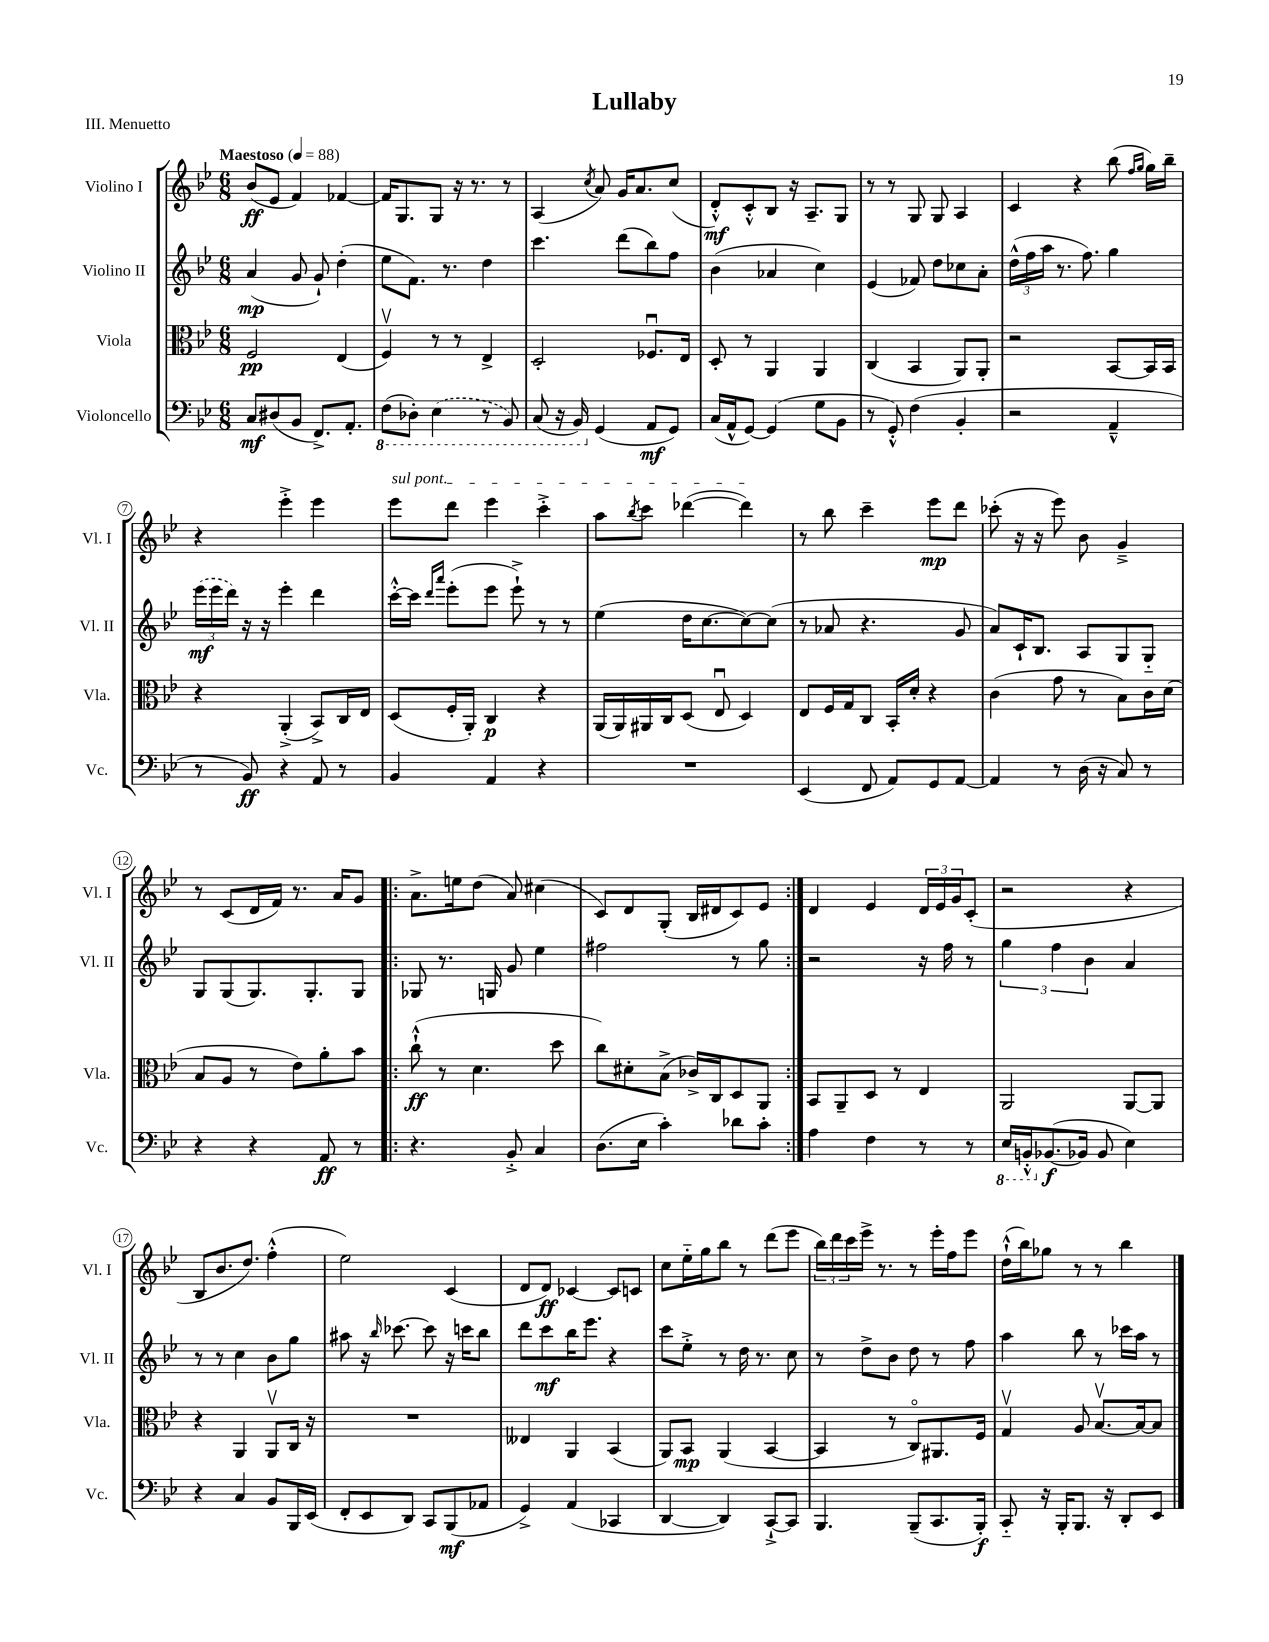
\header { title = "Lullaby" piece = "III. Menuetto" }
<<
\new StaffGroup <<
\new Staff = "s0" \with { instrumentName = "Violino I" shortInstrumentName = "Vl. I" } {
    \clef treble \key bes \major \numericTimeSignature \time 6/8 \tempo "Maestoso" 4 = 88
    bes'8\ff( ees'8 f'4) fes'4~ |
    fes'16 g8. g8 r16 r8. r8 |
    a4( \acciaccatura { c''8 } a'8) g'16 a'8. c''8( |
    d'8-.-^\mf) c'8-.-^ bes8 r16 a8.-- g8 |
    r8 r8 g8 g8 a4 |
    c'4 r4 bes''8( \grace { f''16 g''16 } g''16) bes''16-- |
    r4 ees'''4-.-> ees'''4 |
    \once \override TextSpanner.bound-details.left.text = \markup { \italic "sul pont." } ees'''8\startTextSpan d'''8 ees'''4 c'''4-.-> |
    a''8 \acciaccatura { bes''8 } c'''8 des'''4~( des'''4\stopTextSpan) |
    r8 bes''8 c'''4-- ees'''8\mp d'''8 |
    ces'''8-.( r16 r16 ees'''8) bes'8 g'4---> |
    r8 c'8( d'16 f'16) r8. a'16 g'8 |
    \repeat volta 2 { a'8.-> e''16 d''8( a'8) cis''4( |
    c'8) d'8 g8-.( bes16 dis'16 c'8) ees'8 | }
    d'4 ees'4 \tuplet 3/2 { d'16 ees'16 g'16 } c'8-.( |
    r2 r4 |
    bes8 bes'8. d''8.) f''4-.-^( |
    ees''2) c'4( |
    d'8 d'8\ff) ces'4~ ces'8 c'8 |
    c''8 ees''16-_ g''16 bes''8 r8 d'''8( ees'''8 |
    \tuplet 3/2 { bes''16) d'''16 c'''16 } ees'''16-> r8. r8 ees'''16-. f''16 ees'''8 |
    d''16-!-^( bes''16) ges''8 r8 r8 bes''4 \bar "|." |
}
\new Staff = "s1" \with { instrumentName = "Violino II" shortInstrumentName = "Vl. II" } {
    \clef treble \key bes \major \numericTimeSignature \time 6/8
    a'4\mp( g'8 g'8-!) d''4-.( |
    ees''8 f'8.) r8. d''4 |
    c'''4. d'''8( bes''8) f''8 |
    bes'4( aes'4 c''4) |
    ees'4( fes'8) d''8 ces''8 a'8-. |
    \tuplet 3/2 { d''16-^( f''16 a''16 } r8. f''8.) g''4 |
    \tuplet 3/2 { \once \slurDashed ees'''16\mf( ees'''16 d'''16) } r16 r16 ees'''4-. d'''4 |
    c'''16~-.-^ c'''16 \grace { d'''16 a'''16 } ees'''8-.( ees'''8 ees'''8-!->) r8 r8 |
    ees''4( d''16 c''8.~ c''8~) c''8( |
    r8 aes'8 r4. g'8 |
    a'8) c'16-! bes8. a8 g8 g8-_ |
    g8 g8( g8.) g8.-. g8 |
    \repeat volta 2 { ges8 r8. g16 g'8 ees''4 |
    fis''2 r8 g''8 | }
    r2 r16 f''16 r8 |
    \tuplet 3/2 { g''4 f''4 bes'4 } a'4 |
    r8 r8 c''4 bes'8 g''8 |
    ais''8 r16 \grace { bes''16 } ces'''8.~ ces'''8 r16 c'''16 bes''8 |
    d'''8 c'''8\mf bes''16 ees'''8. r4 |
    c'''8 ees''8-.-> r8 d''16 r8. c''8 |
    r8 d''8-> bes'8 d''8 r8 f''8 |
    a''4 bes''8 r8 ces'''16 a''16 r8 \bar "|." |
}
\new Staff = "s2" \with { instrumentName = "Viola" shortInstrumentName = "Vla." } {
    \clef alto \key bes \major \numericTimeSignature \time 6/8
    f2\pp ees4( |
    f4\upbow) r8 r8 ees4-> |
    d2-. fes8.\downbow ees16 |
    d8-. r8 a,4 a,4 |
    c4( bes,4 a,8) a,8-. |
    r2 bes,8~ bes,16 bes,16 |
    r4 a,4-.->( bes,8->) c16 ees16 |
    d8( f16-. a,16-.) c4\p r4 |
    a,16( a,16) ais,16 c16 d8( ees8\downbow d4) |
    ees8 f16 g16 c8 bes,16-. d'16-. r4 |
    c'4( g'8 r8 bes8) c'16 d'16( |
    bes8 a8 r8 ees'8) a'8-. bes'8 |
    \repeat volta 2 { c''8-!-^\ff( r8 d'4. d''8 |
    c''8) dis'8-. bes8->( ces'16->) c16 d8 a,8 | }
    bes,8 a,8-- d8 r8 ees4 |
    a,2 a,8~ a,8 |
    r4 a,4 a,8\upbow c16 r16 |
    R2. |
    eeses4 a,4 bes,4( |
    a,8) bes,8\mp a,4( bes,4~ |
    bes,4 r8 c8\flageolet) ais,8. f16 |
    g4\upbow a8 bes8.~\upbow bes16~ bes8 \bar "|." |
}
\new Staff = "s3" \with { instrumentName = "Violoncello" shortInstrumentName = "Vc." } {
    \clef bass \key bes \major \numericTimeSignature \time 6/8
    c8\mf dis8( bes,8 f,8.->) a,8.-. |
    \ottava #-1 f,8( des,8-.) \once \slurDashed ees,4( r8 bes,,8) |
    c,8( r16 bes,,16) \ottava #0 g,4( a,8\mf g,8) |
    c16( a,16-^ g,8~) g,4( g8 bes,8 |
    r8 g,8-.-^) f4( bes,4-. |
    r2 a,4---^ |
    r8 bes,8\ff) r4 a,8 r8 |
    bes,4 a,4 r4 |
    R2. |
    ees,4( f,8 a,8) g,8 a,8~ |
    a,4 r8 d16( r16 c8) r8 |
    r4 r4 a,8\ff r8 |
    \repeat volta 2 { r4. bes,8-.-> c4 |
    d8.( ees16 c'4-.) des'8 c'8-. | }
    a4 f4 r8 r8 |
    \ottava #-1 ees,16 b,,16-.-^ \ottava #0 bes,!8.~\f( bes,!16 bes,8 ees4) |
    r4 c4 bes,8 bes,,16 ees,16( |
    f,8-. ees,8 d,8) c,8 bes,,8\mf( aes,8 |
    g,4->) a,4( ces,4 |
    d,4~ d,4) c,8~-!-> c,8 |
    bes,,4. bes,,8--( c,8. bes,,16-.\f) |
    c,8-_ r16 bes,,16-. bes,,8. r16 d,8-. ees,8 \bar "|." |
}
>>
>>
\layout { \context { \Score \override BarNumber.stencil = #(make-stencil-circler 0.1 0.3 ly:text-interface::print) } }
